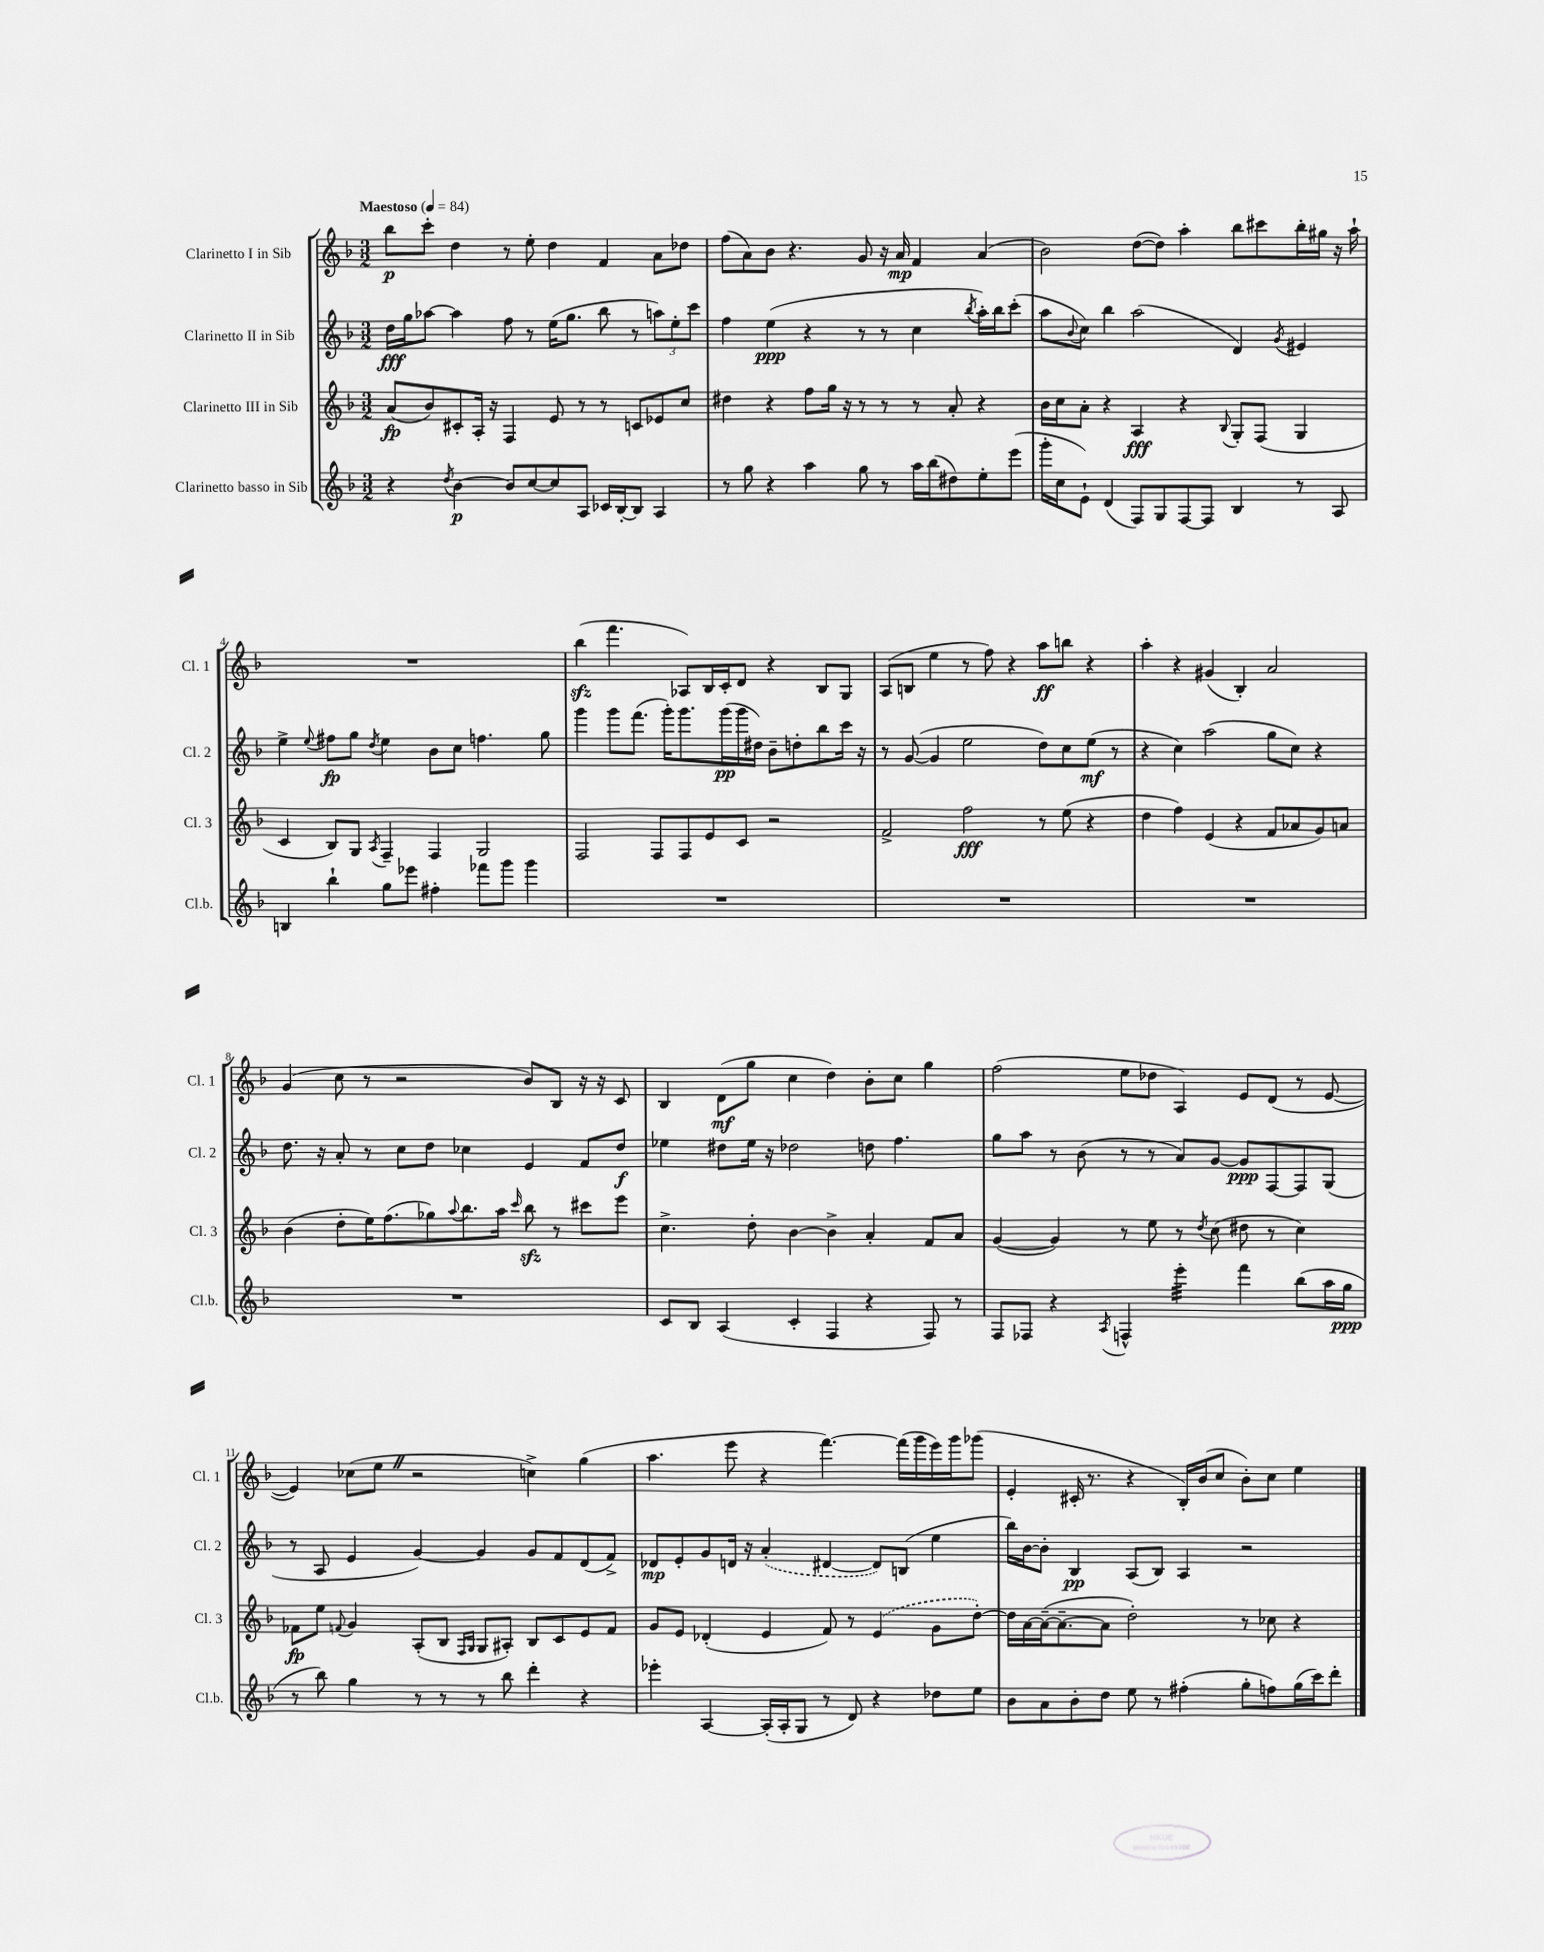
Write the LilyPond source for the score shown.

<<
\new StaffGroup <<
\new Staff = "s0" \with { instrumentName = "Clarinetto I in Sib" shortInstrumentName = "Cl. 1" } {
    \clef treble \key f \major \numericTimeSignature \time 3/2 \tempo "Maestoso" 4 = 84
    bes''8\p c'''8-. d''4 r8 e''8-. d''4 f'4 a'8 des''8 |
    f''8( a'8) bes'8 r4. g'8 r16 a'16\mp f'4 a'4( |
    bes'2) d''8~( d''8) a''4-. bes''8 cis'''8 bes''16-. gis''16 r16 a''16-! |
    R1. |
    bes''4\sfz( f'''4. aes8) bes16 c'16-. d'8 r4 bes8 g8 |
    a8( b8 e''4 r8 f''8) r4 a''8\ff b''8 r4 |
    a''4-. r4 gis'4( bes4-.) a'2 |
    g'4( c''8 r8 r2 bes'8) bes8 r16 r16 c'8 |
    bes4 d'8\mf( g''8 c''4 d''4) bes'8-. c''8 g''4 |
    f''2( e''8 des''8 a4) e'8 d'8( r8 e'8~ |
    e'4) ces''8( e''8 \once \override BreathingSign.text = \markup { \musicglyph "scripts.caesura.straight" } \breathe r2 c''4->) g''4( |
    a''4. e'''8 r4 f'''4.~) f'''16( g'''16 e'''16) g'''16 ges'''8( |
    e'4-. cis'16-. r8. r4 bes16-.) bes'16( c''8 bes'8-.) c''8 e''4 \bar "|." |
}
\new Staff = "s1" \with { instrumentName = "Clarinetto II in Sib" shortInstrumentName = "Cl. 2" } {
    \clef treble \key f \major \numericTimeSignature \time 3/2
    d''16\fff g''16 aes''8~ aes''4 f''8 r8 e''16( g''8. bes''8 r8 \tuplet 3/2 { a''8) e''8-. c'''8 } |
    f''4 e''4\ppp( r4 r8 r8 c''4 \acciaccatura { bes''8 } a''16-.) bes''16 c'''8-.( |
    a''8 \appoggiatura { bes'8 } c''8) bes''4 a''2( d'4) \acciaccatura { g'8 } eis'4 |
    e''4-> \appoggiatura { e''8 } fis''8\fp g''8 \acciaccatura { d''8 } e''4 bes'8 c''8 f''4. g''8 |
    g'''4 g'''8 f'''8.( g'''16-.) g'''8. g'''16\pp( g'''16 dis''16) bes'8-- d''8-. bes''8 c'''16 r16 |
    r8 g'8~( g'4 e''2 d''8) c''8 e''8\mf( r8 |
    r4 c''4) a''2( g''8 c''8) r4 |
    d''8. r16 a'8-. r8 c''8 d''8 ces''4 e'4 f'8 d''8\f |
    ees''4 dis''8 ees''16 r16 des''2 d''8 f''4. |
    g''8 a''8 r8 bes'8( r8 r8 a'8) g'8~ g'8\ppp f8~ f8 g8( |
    r8 a8 e'4 g'4~) g'4 g'8 f'8 d'8( f'8->) |
    des'8\mp e'8-. g'8 d'16 r16 \once \slurDashed a'4-.( dis'4~ dis'8) b8( e''4 |
    bes''16) bes'16~ bes'8-. bes4\pp a8( bes8) a4 r2 \bar "|." |
}
\new Staff = "s2" \with { instrumentName = "Clarinetto III in Sib" shortInstrumentName = "Cl. 3" } {
    \clef treble \key f \major \numericTimeSignature \time 3/2
    a'8\fp( bes'8) cis'8-. a16-. r16 f4 e'8 r8 r8 c'8 ees'8 c''8 |
    dis''4 r4 f''8 g''16 r16 r8 r8 r8 a'8-. r4 |
    bes'16 c''16 a'8-. r4 a4\fff r4 \appoggiatura { bes8 } g8-. f8( g4 |
    c'4 bes8) g8 \acciaccatura { a8 } f4-- f4 g2 |
    f2 f8 f8 e'8 c'8 r2 |
    f'2-> f''2\fff r8 e''8( r4 |
    d''4 f''4) e'4( r4 f'8 aes'8 g'8) a'8 |
    bes'4( d''8-. e''16) f''8.( ges''8) \appoggiatura { a''8 } bes''8. a''16 \grace { c'''16 } bes''8\sfz r8 cis'''8 e'''8 |
    c''4.-> d''8-. bes'4~ bes'4-> a'4-. f'8 a'8 |
    g'4~( g'4) r8 e''8 r8 \acciaccatura { d''8 } c''8( dis''8 r8 c''4) |
    fes'8\fp e''8 \appoggiatura { f'8 } g'4 a8-.( bes8 \grace { f16 g16 } g8 ais8-.) bes8 c'8 e'8 f'8 |
    g'8 e'8 des'4-.( e'4 f'8) r8 \once \slurDashed e'4( g'8 d''8~-.) |
    d''16 a'16~ a'16~--( a'8.~-- a'8 d''2-.) r8 ces''8 r4 \bar "|." |
}
\new Staff = "s3" \with { instrumentName = "Clarinetto basso in Sib" shortInstrumentName = "Cl.b." } {
    \clef treble \key f \major \numericTimeSignature \time 3/2
    r4 \acciaccatura { d''8 } bes'4~\p bes'8 c''8~ c''8 a8 ces'16 bes16~-. bes8 a4 |
    r8 g''8 r4 a''4 g''8 r8 a''16 bes''16( dis''8) e''8-. e'''8( |
    g'''16-. c''16 e'8-!) d'4( f8) g8 f8~ f8 bes4 r8 a8 |
    b4 bes''4-! g''8 ees'''8 fis''4-. fes'''8 g'''8 g'''4 |
    R1. |
    R1. |
    R1. |
    R1. |
    c'8 bes8 a4( c'4-. f4 r4 f8) r8 |
    f8 fes8 r4 \acciaccatura { a8 } f4-^ e'''4:32-. f'''4 bes''8( a''16 g''16\ppp |
    r8 bes''8) g''4 r8 r8 r8 bes''8 d'''4-. r4 |
    ees'''4-. a4~ a16-.( a16-. g8 r8 d'8) r4 des''8 e''8 |
    bes'8 a'8 bes'8-. d''8 e''8 r8 fis''4-.( g''8-. f''8) g''16( c'''16) d'''8-. \bar "|." |
}
>>
>>
